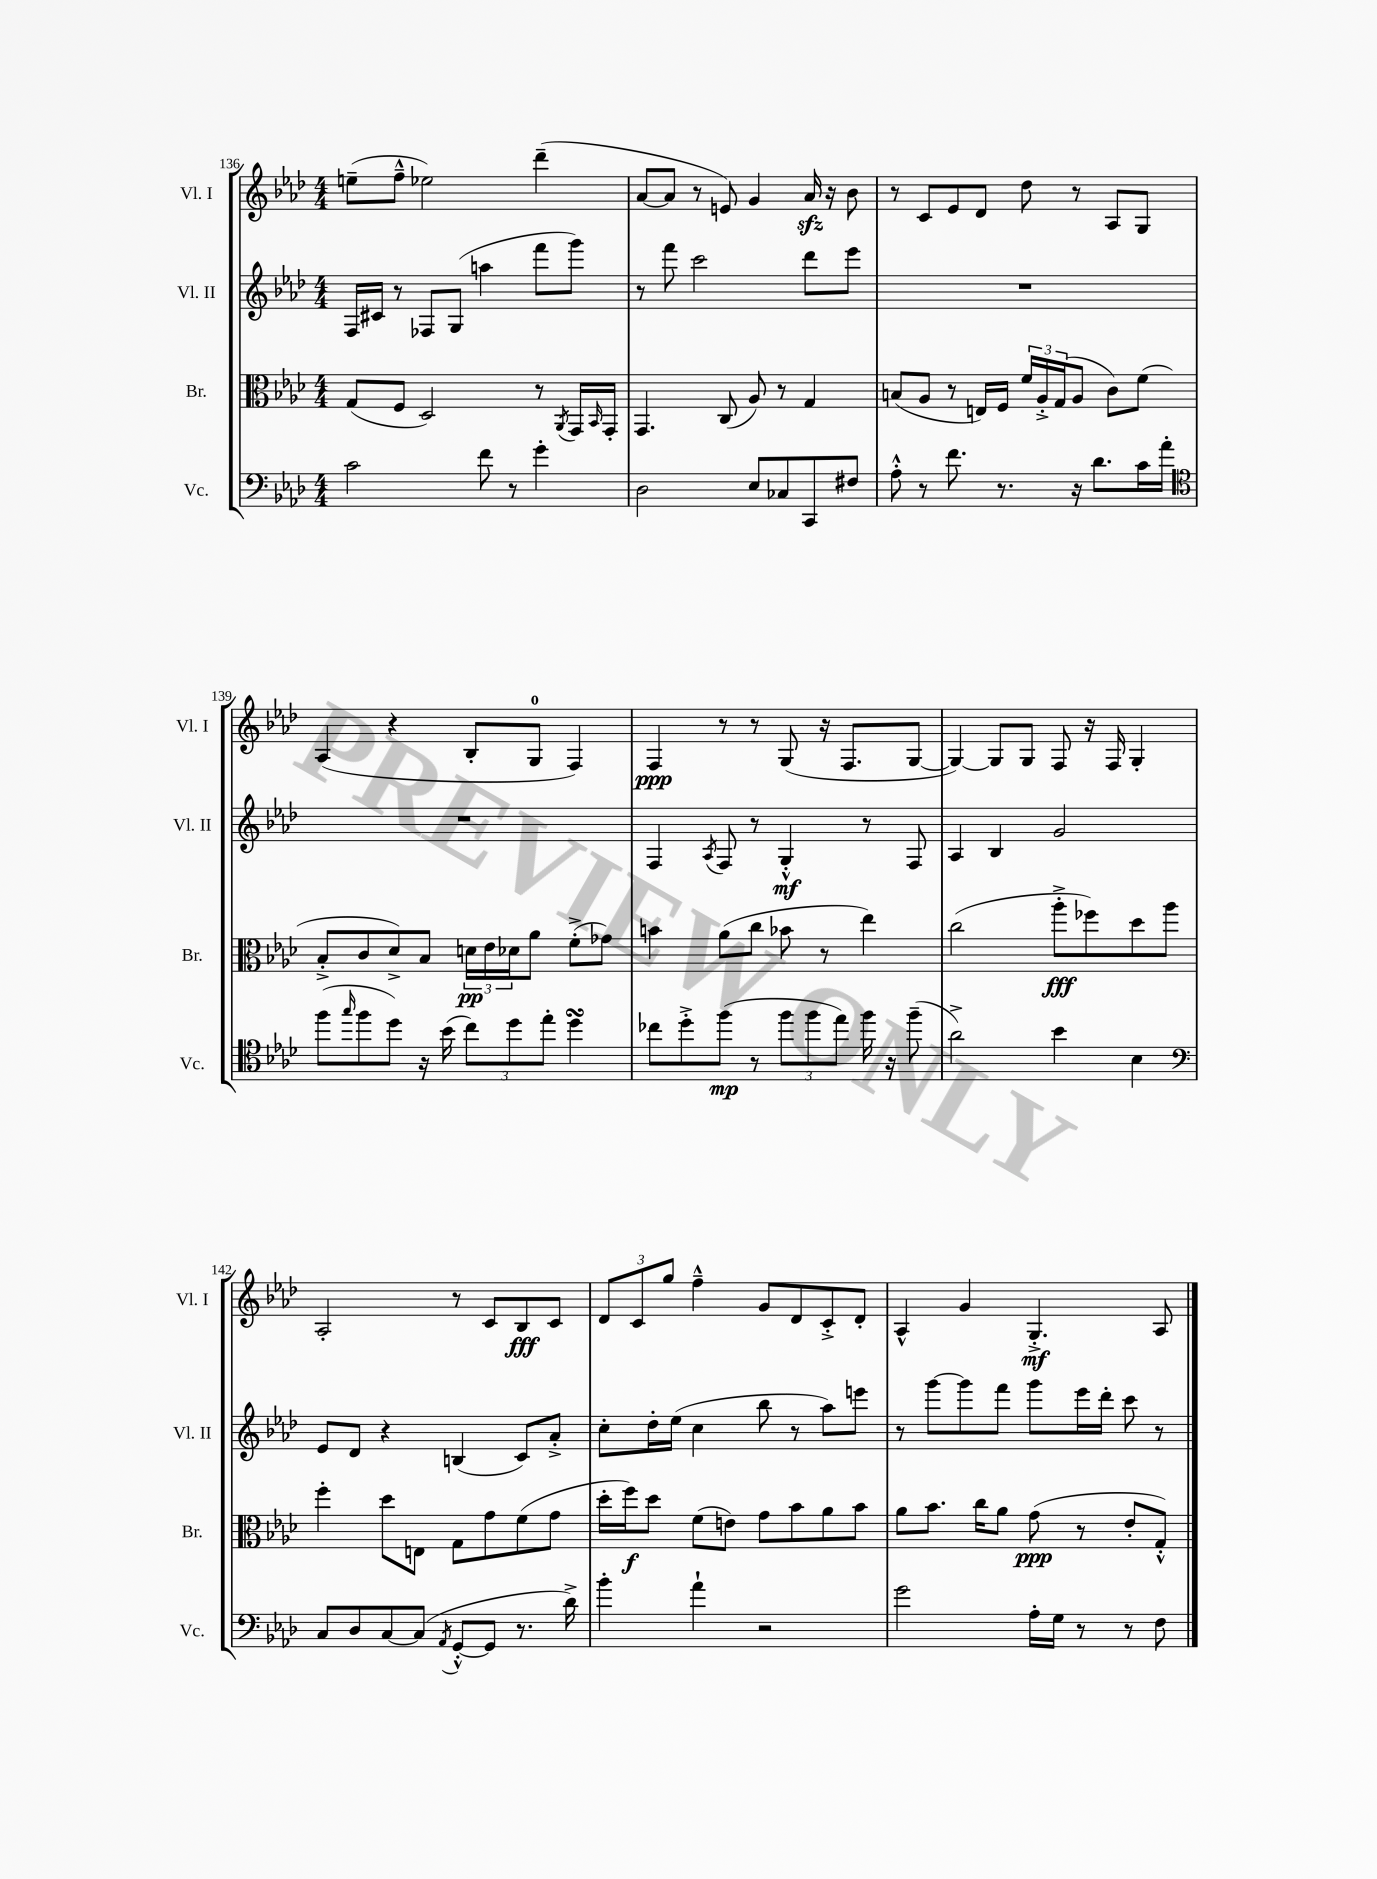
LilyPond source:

<<
\new StaffGroup <<
\new Staff = "s0" \with { instrumentName = "Vl. I" shortInstrumentName = "Vl. I" } {
    \clef treble \key aes \major \numericTimeSignature \time 4/4
    e''8--( f''8---^ ees''2) des'''4--( |
    aes'8~ aes'8 r8 e'8) g'4 aes'16\sfz r16 bes'8 |
    r8 c'8 ees'8 des'8 des''8 r8 aes8 g8 |
    aes4( r4 bes8-. g8-0 f4) |
    f4\ppp r8 r8 g8( r16 f8. g8~ |
    g4~) g8 g8 f8 r16 f16 g4-. |
    aes2-. r8 c'8 bes8\fff c'8 |
    \tuplet 3/2 { des'8 c'8 g''8 } f''4---^ g'8 des'8 c'8-.-> des'8-. |
    aes4-^ g'4 g4.-.->\mf aes8 \bar "|." |
}
\new Staff = "s1" \with { instrumentName = "Vl. II" shortInstrumentName = "Vl. II" } {
    \clef treble \key aes \major \numericTimeSignature \time 4/4
    f16 cis'16 r8 fes8 g8( a''4 f'''8 g'''8) |
    r8 f'''8 c'''2 des'''8 ees'''8 |
    R1 |
    R1 |
    f4 \acciaccatura { aes8 } f8 r8 g4-.-^\mf r8 f8 |
    aes4 bes4 g'2 |
    ees'8 des'8 r4 b4( c'8) aes'8-.-> |
    c''8-. des''16-. ees''16( c''4 bes''8 r8 aes''8) e'''8 |
    r8 g'''8~ g'''8 f'''8 g'''8 ees'''16 des'''16-. c'''8 r8 \bar "|." |
}
\new Staff = "s2" \with { instrumentName = "Br." shortInstrumentName = "Br." } {
    \clef alto \key aes \major \numericTimeSignature \time 4/4
    g8( f8 des2) r8 \acciaccatura { aes,8 } g,16 \grace { bes,16 } g,16-. |
    g,4. c8( aes8) r8 g4 |
    b8( aes8 r8 e16) f16 \tuplet 3/2 { f'16 aes16-.-> g16( } aes8 c'8) f'8( |
    bes8-.-> c'8 des'8->) bes8 \tuplet 3/2 { d'16\pp ees'16 des'16 } aes'8 f'8-.->( ges'8) |
    b'4 aes'8( c''8 bes'8 r8 ees''4) |
    c''2( aes''8-.->\fff fes''8) des''8 aes''8 |
    f''4-. des''8 e8 g8 g'8 f'8( g'8 |
    des''16-. f''16\f) des''8 f'8( e'8) g'8 bes'8 aes'8 bes'8 |
    aes'8 bes'8. c''16 aes'8 g'8\ppp( r8 ees'8-. g8-.-^) \bar "|." |
}
\new Staff = "s3" \with { instrumentName = "Vc." shortInstrumentName = "Vc." } {
    \clef bass \key aes \major \numericTimeSignature \time 4/4
    c'2 f'8 r8 g'4-. |
    des2 ees8 ces8 c,8 fis8 |
    aes8-.-^ r8 f'8. r8. r16 des'8. c'16 aes'16-. |
    \clef tenor f''8( \grace { g''16 } f''8 des''8) r16 bes'16( \tuplet 3/2 { c''8) des''8 ees''8-. } des''4\turn |
    ces''8 des''8-.-> f''8\mp( r8 \tuplet 3/2 { f''8 f''8 ees''8) } f''16 r16 f''8--( |
    aes'2->) bes'4 bes4 |
    \clef bass c8 des8 c8~ c8( \acciaccatura { aes,8 } g,8~-.-^ g,8 r8. des'16->) |
    bes'4-. aes'4-! r2 |
    g'2 aes16-. g16 r8 r8 f8 \bar "|." |
}
>>
>>
\layout { \context { \Score currentBarNumber = #136 } }
